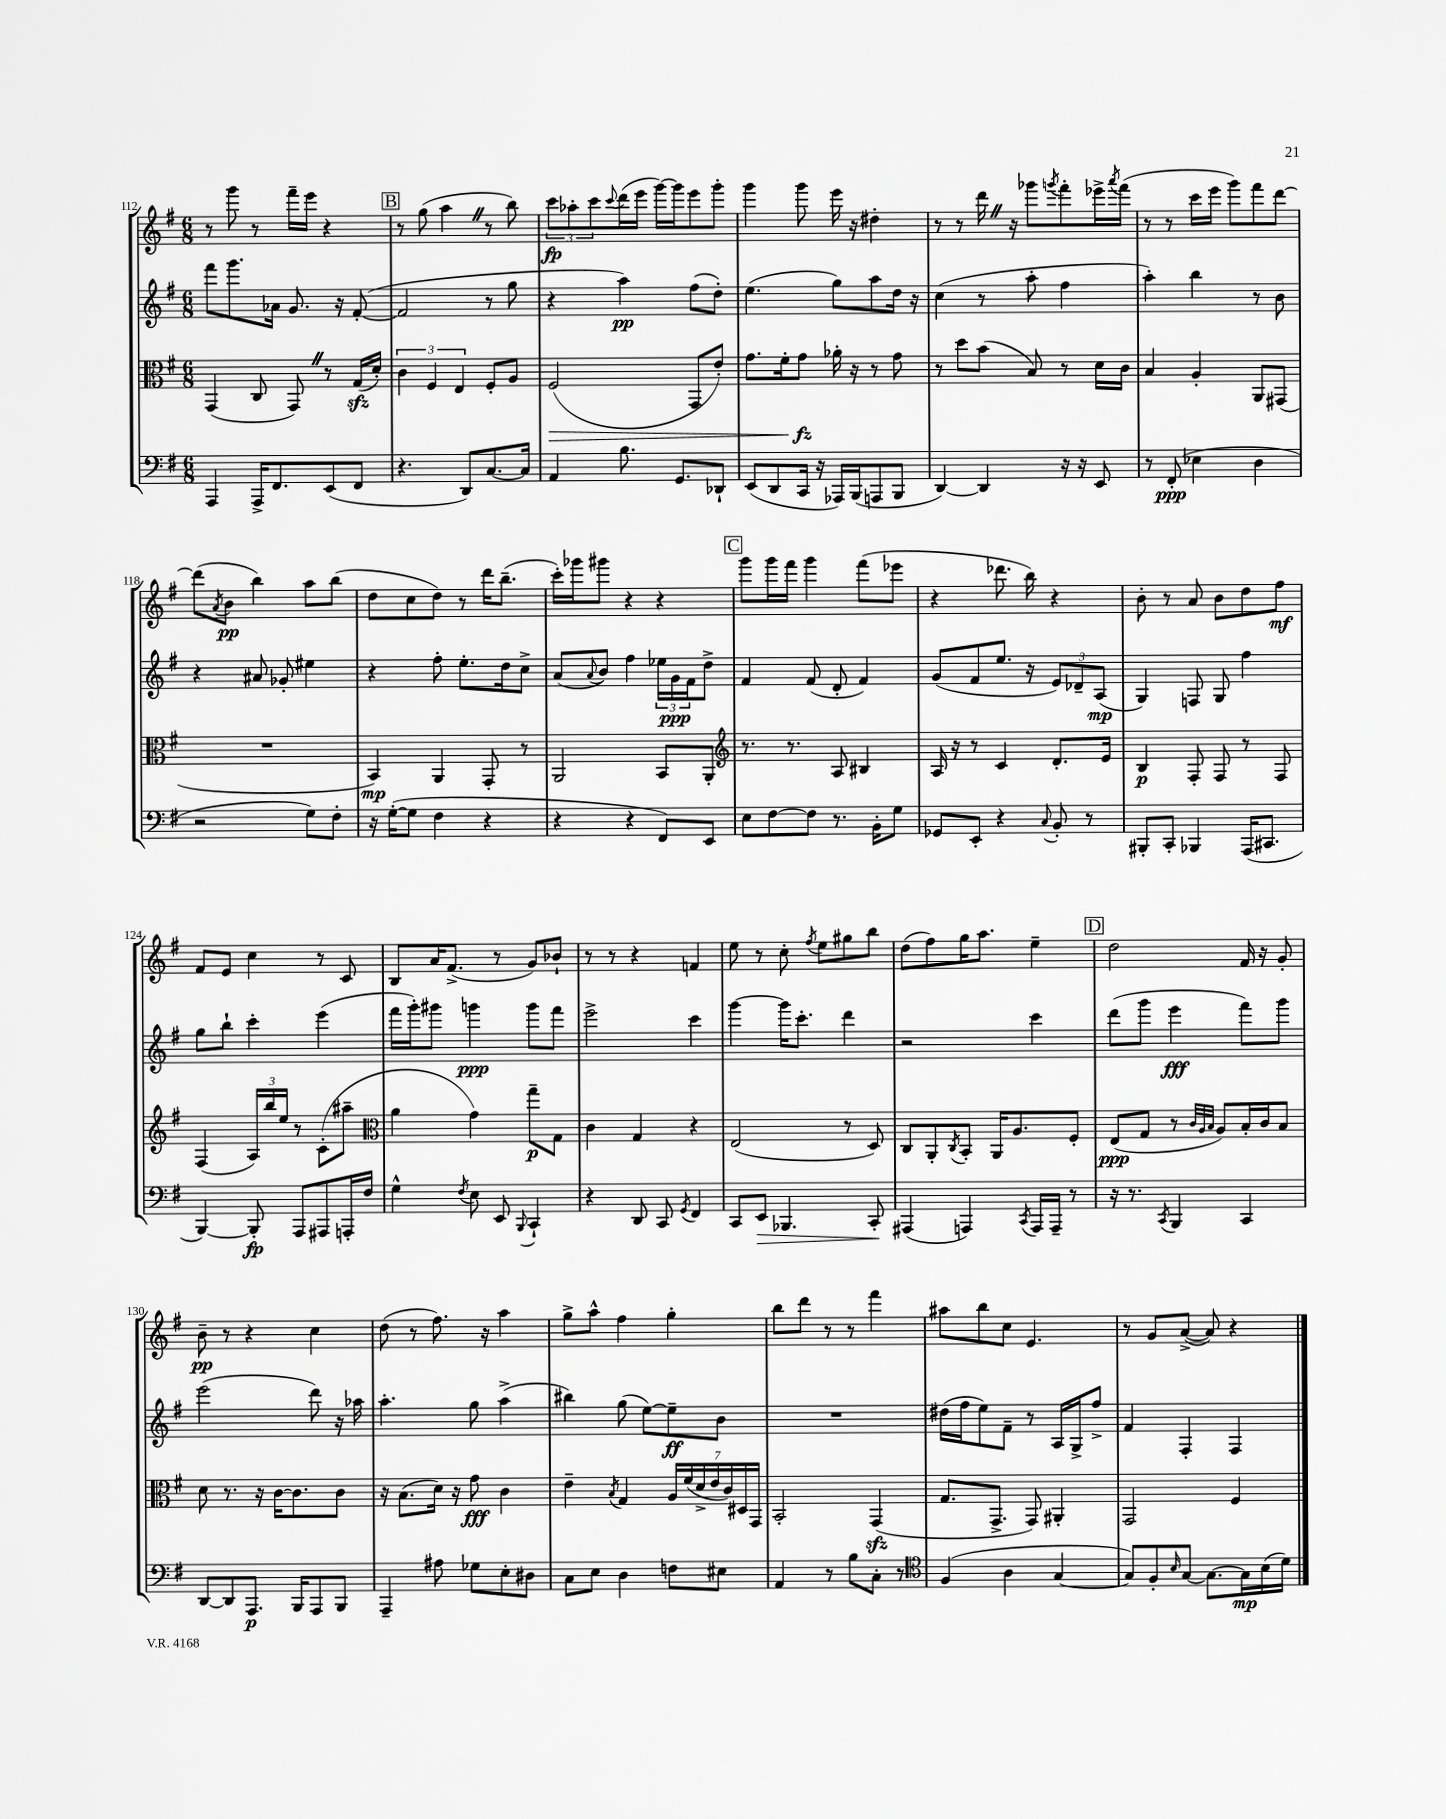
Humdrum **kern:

**kern	**kern	**kern	**kern
*staff4	*staff3	*staff2	*staff1
*clefF4	*clefC3	*clefG2	*clefG2
*k[f#]	*k[f#]	*k[f#]	*k[f#]
*M6/8	*M6/8	*M6/8	*M6/8
4AAA	(4GG	8fff#	8r
.	.	8.ggg	8ggg
16AAA^	8C	.	8r
8.FF#	.	16a-	.
.	8GG)	8.g	16fff#~
.	.	.	16eee
(8EE	8r	.	4r
.	.	16r	.
8FF#	(16G	([8f#'	.
.	16d')	.	.
=	=	=	=
4.r	6c	2f#]	8r
.	.	.	(8gg
.	6F#	.	.
.	.	.	4aa
.	6E	.	.
8DD)	.	.	.
[8.C	8F#'	8r	8r
.	8A	8gg	8bb)
16C]	.	.	.
=	=	=	=
4AA	(2F#	4r	12ccc
.	.	.	12aa-'
.	.	.	12ccc
.	.	.	8qqccc
8.B	.	4aa)	(16ddd
.	.	.	16eee
.	.	.	[16ggg)
8.GG	.	.	16ggg]
.	8GG	(8ff#	8eee
8DD-`	8e')	8dd')	8ggg'
=	=	=	=
(8EE	8.g	(4.ee	4ggg
8DD	.	.	.
.	16f#'	.	.
16CC	8g	.	8ggg
16r	.	.	.
16AAA-)	16a-'	8gg)	16eee
(16BBB	16r	.	16r
8AAA	8r	8aa	4dd#'
8BBB	8g	16dd	.
.	.	16r	.
=	=	=	=
[4DD)	8r	(4cc	8r
.	8dd	.	8r
4DD]	(8b	8r	16ddd
.	.	.	16r
.	8B)	8aa'	8ggg-
.	.	.	8qggg
16r	8r	4ff#	8fff#'
16r	.	.	.
8EE	16d	.	16eee-^
.	.	.	8qaaa
.	16c	.	(16fff#
=	=	=	=
8r	4B	4aa')	8r
(8FF#'	.	.	8r
4E-	4A'	4bb	16ccc
.	.	.	16eee
.	.	.	8ggg)
4D	8AA	8r	8fff#
.	(8GG#	8b	[8ddd
=	=	=	=
2r	2.r	4r	(8ddd]
.	.	.	8qa
.	.	.	8b
.	.	8a#	4bb)
.	.	8g-'	.
8G)	.	4ee#	8aa
8F#'	.	.	(8bb
=	=	=	=
16r	4BB)	4r	8dd
([16G'	.	.	.
8G]	.	.	8cc
4F#	4AA	8ff#'	8dd)
.	.	8.ee'	8r
4r	8GG'	.	16ddd
.	.	16dd	(8.bb~
.	8r	8cc^	.
=	=	=	=
4r	2AA	(8a	16ccc')
.	.	.	16ggg-
.	.	8qqa	.
.	.	8b)	8ggg#
4r	.	4ff#	4r
8FF#)	8BB	24ee-	4r
.	.	24g	.
.	.	24f#	.
8EE	8AA'	8dd^	.
=	=	=	=
*	*clefG2	*	*
8E	8.r	4f#	8ggg
[8F#	.	.	16ggg
.	8.r	.	16fff#
8F#]	.	(8f#	4ggg
8.r	8A	8d'	.
.	4B#	4f#)	(8fff#
16BB'	.	.	.
8G	.	.	8eee-
=	=	=	=
8GG-	16A	(8g	4r
.	16r	.	.
8EE'	8r	8f#	.
4r	4c	8.ee	8.ddd-
.	.	16r	16bb)
8qqC	.	.	.
8BB'	8.d'	12e)	4r
.	.	12d-~	.
8r	.	.	.
.	.	(12A	.
.	16e	.	.
=	=	=	=
8BBB#'	4B	4G)	8b'
8CC'	.	.	8r
4BBB-	8F#'	8F	8a
.	8F#	8G	8b
(16AAA	8r	4ff#	8dd
8.CC#	.	.	.
.	8F#	.	8ff#
=	=	=	=
[4BBB)	(4F#	8gg	8f#
.	.	8bb`	8e
8BBB']	24A)	4ccc'	4cc
.	24bb	.	.
.	24ee	.	.
8AAA	8r	.	.
8AAA#	(8c'	(4eee	8r
16AAA'	8aa#~	.	8c
16F#	.	.	.
=	=	=	=
*	*clefC3	*	*
4G^^	4a	16fff#	8B
.	.	16ggg')	.
.	.	8ggg#	16a
.	.	.	(8.f#^
8qF#	.	.	.
8E	4g)	4ggg	.
8EE	.	.	8r
8qqBBB	.	.	.
4CC`	8gg~	8ggg	8g)
.	8G	8fff#	8b-`
=	=	=	=
4r	4c	2eee^	8r
.	.	.	8r
8DD	4G	.	4r
8CC	.	.	.
8qGG	.	.	.
4FF#	4r	4ccc	4f
=	=	=	=
8CC	(2E	[4ggg	8ee
8EE	.	.	8r
4.BBB-	.	16ggg]	8cc'
.	.	8.ccc'	.
.	.	.	8qff#
.	.	.	8ee
.	8r	4ddd	8gg#
8CC'	8D)	.	8bb
=	=	=	=
(4AAA#	8C	2r	(8dd
.	8AA'	.	8ff#)
.	8qC	.	.
4AAA)	8BB'	.	16gg
.	.	.	8.aa
.	16AA	.	.
.	8.A	.	.
8qCC	.	.	.
16AAA	.	4ccc	4ee~
16AAA~	.	.	.
8r	8F#'	.	.
=	=	=	=
16r	(8E	(8ddd	2dd
8.r	.	.	.
.	8G	8ggg	.
8qCC	.	.	.
4BBB	8r	4eee	.
.	32qqc	.	.
.	32qqA	.	.
.	32qqB	.	.
.	8A)	.	.
4CC	16B'	8fff#)	16f#
.	16c	.	16r
.	8B	8ggg	8g'
=	=	=	=
[8DD	8d	(2eee	8b~
8DD]	8.r	.	8r
8.AAA	.	.	4r
.	16r	.	.
.	[16c	.	.
16BBB	8.c]	.	.
8AAA	.	8ddd)	4cc
8BBB	8c	16r	.
.	.	16aa-	.
=	=	=	=
4AAA~	16r	4.aa'	(8dd
.	(8.B	.	.
.	.	.	8r
8A#	16d)	.	8.ff#)
.	16r	.	.
8G-	8g	8gg	.
.	.	.	16r
8E'	4c	(4aa^	4aa
8D#	.	.	.
=	=	=	=
8C	4e~	4bb#)	8gg^
8E	.	.	8aa^^
.	8qB	.	.
4D	4G	(8gg	4ff#
.	.	[8ee)	.
8F	28A	8ee~]	4gg'
.	(28f#	.	.
.	28d^	.	.
.	28e	.	.
8E#	.	8b	.
.	28c)	.	.
.	28D#	.	.
.	28GG	.	.
=	=	=	=
4AA	2BB'	2.r	8bb
.	.	.	8ddd
8r	.	.	8r
8B	.	.	8r
8C'	(4GG	.	4fff#
8r	.	.	.
=	=	=	=
*clefC4	*	*	*
(4F#	8.G	(16dd#	8aa#
.	.	16ff#	.
.	.	8ee)	8bb
.	8.GG^	.	.
4A	.	8f#~	8cc
.	8GG)	8r	4.e
[4G	4AA#'	16A	.
.	.	16G^	.
.	.	8ff#^	.
=	=	=	=
8G])	2GG	4f#	8r
8F#'	.	.	8g
16qqB	.	.	.
[8G	.	4F#'	([8a^
8.G_	.	.	8a])
.	4F#	4F#	4r
16G]	.	.	.
(16B	.	.	.
16d)	.	.	.
==	==	==	==
*-	*-	*-	*-
